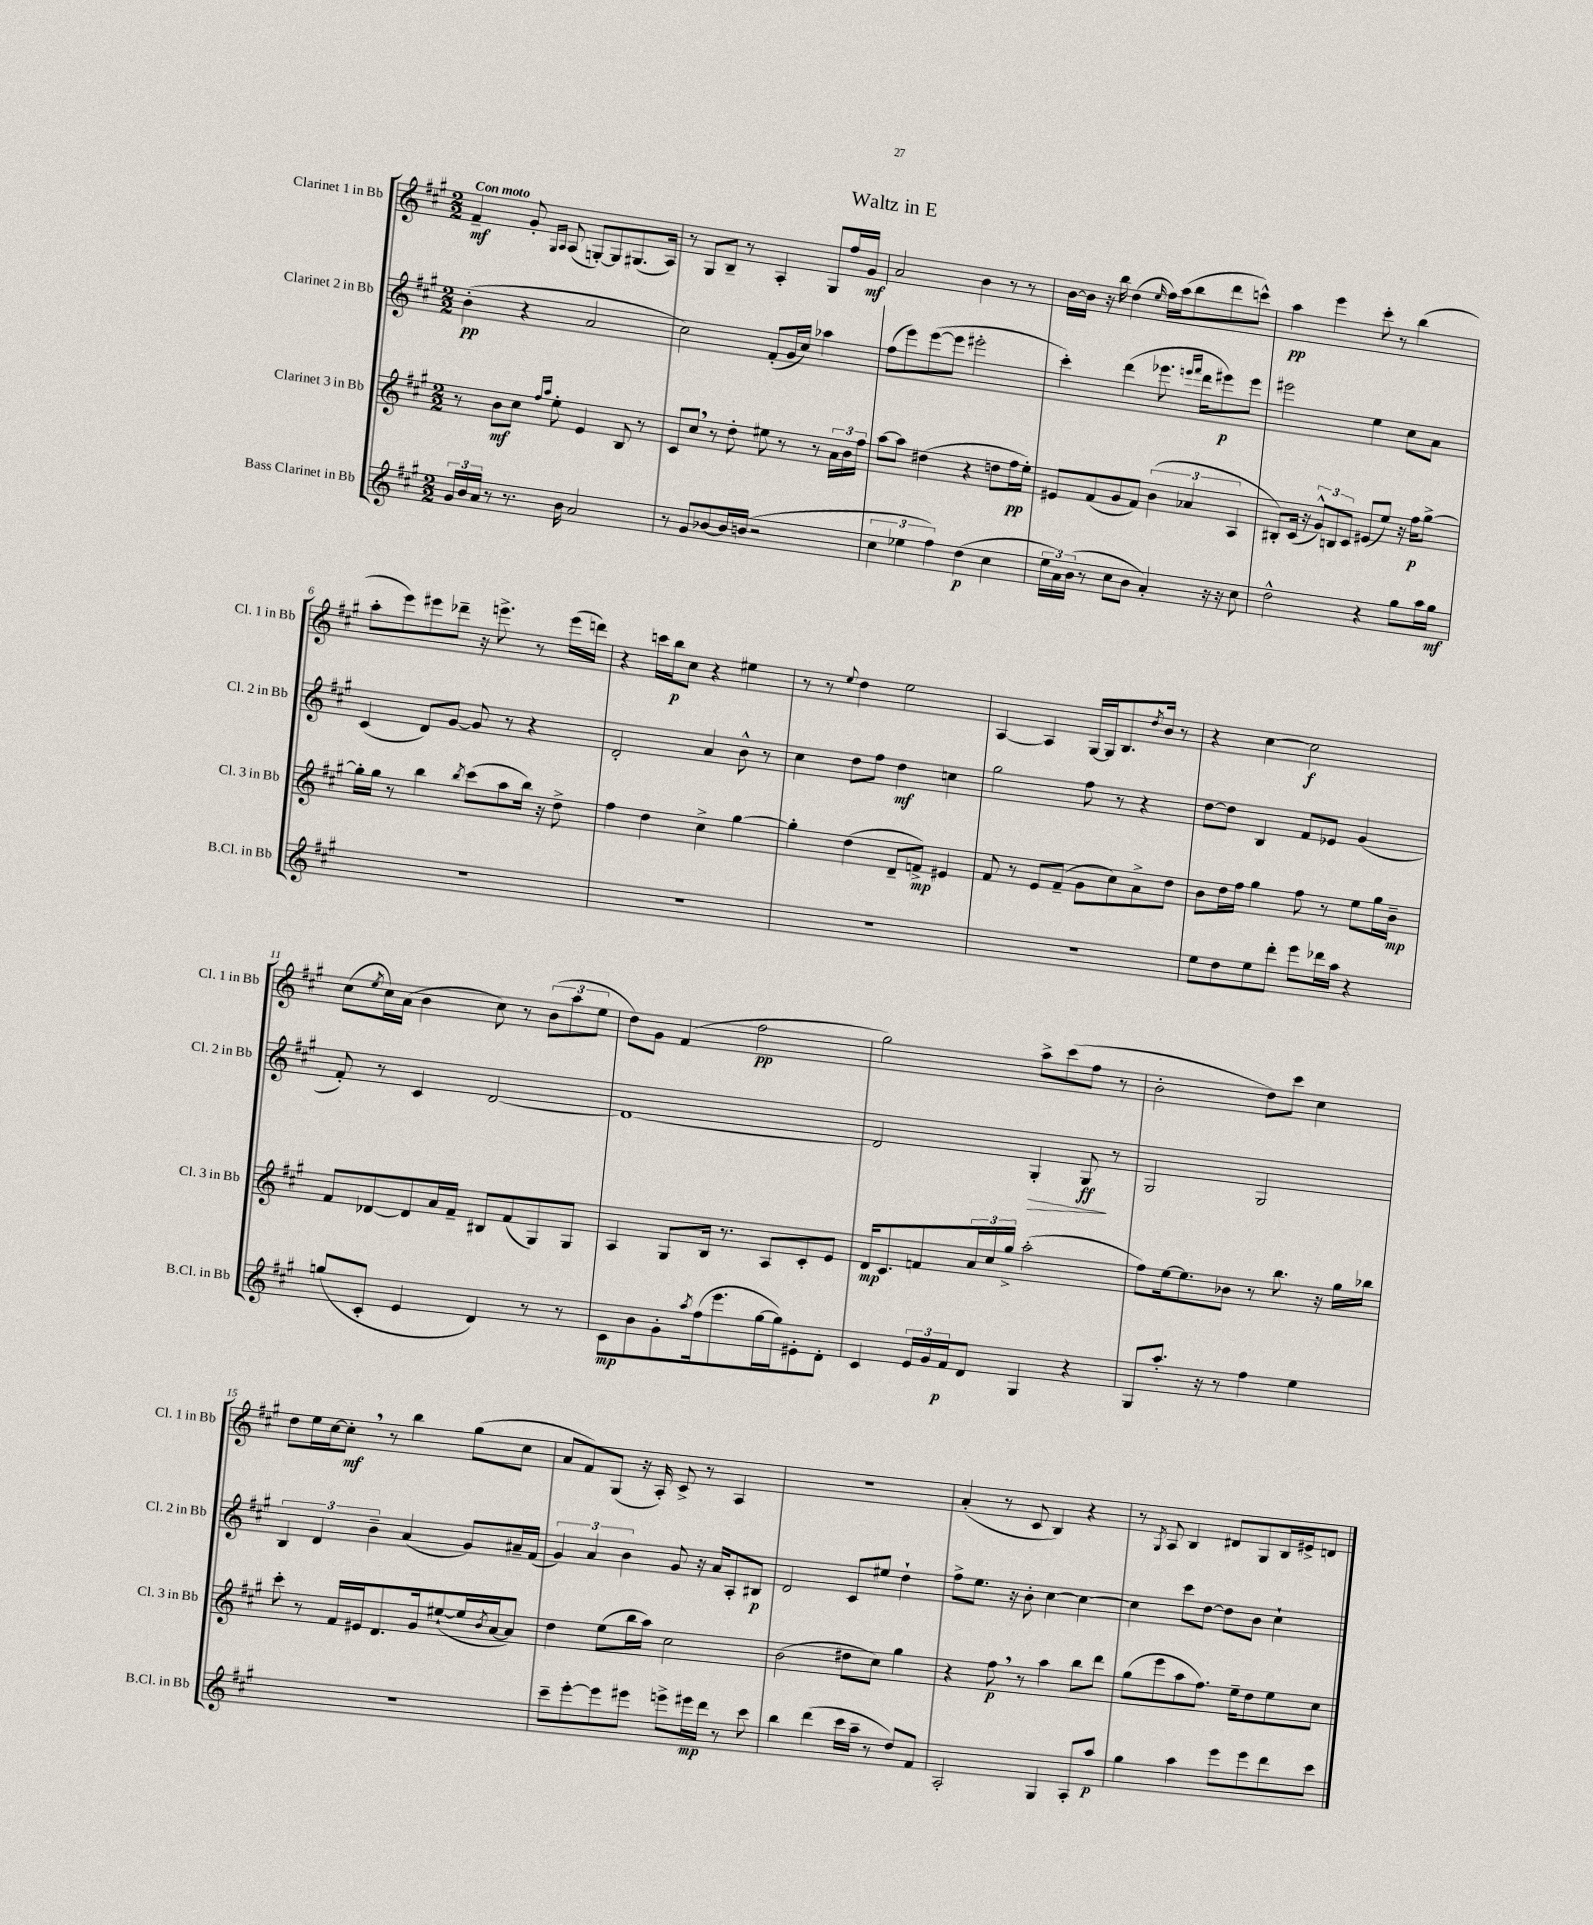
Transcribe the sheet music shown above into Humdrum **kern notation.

**kern	**kern	**kern	**kern
*staff4	*staff3	*staff2	*staff1
*clefG2	*clefG2	*clefG2	*clefG2
*k[f#c#g#]	*k[f#c#g#]	*k[f#c#g#]	*k[f#c#g#]
*M2/2	*M2/2	*M2/2	*M2/2
24g#	8r	(4b'	4f#~
24b	.	.	.
24a	.	.	.
8r	8b	.	.
8.r	8cc#	4r	8g#'
.	16qqff#	.	16qqG#
.	16qqaa	.	16qqA
.	8ee'	.	(8A
16b	.	.	.
2a	4e	2a	[8G')
.	.	.	8G]
.	8B	.	(8.G#
.	8r	.	.
.	.	.	16A)
=	=	=	=
8r	8c#	2cc#)	8r
8g#	8cc#	.	8G#
[8b-	8r	.	8B~
16b-]	8dd'	.	8r
(16b	.	.	.
2r	8ee#	(8f#'	4A'
.	8r	16g#	.
.	.	16cc#)	.
.	8r	4aa-	8G#
.	24a	.	16ff#
.	24b	.	.
.	.	.	16g#
.	24ff#	.	.
=	=	=	=
6cc#	[8aa	(8ff#	2a
.	8aa]	8eee)	.
6ee-	.	.	.
.	(4dd#	([8eee	.
6ff#)	.	.	.
.	.	8eee]	.
(4dd	4r	2eee#'	4b
4cc#	8dd	.	8r
.	16ff#	.	8r
.	16ee')	.	.
=	=	=	=
24ee	8e#	4ccc#')	[16b
24a)	.	.	.
.	.	.	16b]
(24b	.	.	.
8r	(8f#	.	16r
.	.	.	16bb
8cc#	8g#	(4ddd	(4dd
8b	8f#)	.	.
.	.	.	16qqee
4a')	(6b	8.eee-	16ff#)
.	.	.	(16aa
.	.	.	8bb
.	6a-	.	.
.	.	16qqeee	.
.	.	16qqfff#	.
.	.	16ddd	.
16r	.	8eee#)	8ddd
16r	.	.	.
.	6A	.	.
8cc#	.	8eee#	8ccc^^)
=	=	=	=
2dd^^	8B#')	2eee#	4aa
.	(16c#	.	.
.	16r	.	.
.	12g#^^)	.	4eee
.	12B	.	.
.	12c#	.	.
4r	(8e#	4ee	8ccc#'
.	8ee)	.	8r
8gg#	16r	8cc#	(4bb
.	16ff#	.	.
16aa	[8gg#^	8a	.
16gg#	.	.	.
=	=	=	=
1r	16gg#']	(4c#	8aa'
.	16gg#	.	.
.	8r	.	8eee)
.	4bb	8d)	8eee#
.	.	[8g#	8ddd-~
.	8qbb	.	.
.	(8ccc#	8g#]	16r
.	.	.	8.eee^
.	8aa	8r	.
.	16bb)	4r	8r
.	16r	.	.
.	8dd^	.	(16eee
.	.	.	16ddd)
=	=	=	=
1r	4ff#	2d'	4r
.	4dd	.	16ccc
.	.	.	16bb
.	.	.	8cc#
.	4cc#^	4a	4r
.	[4gg#	8b^^	4ee#
.	.	8r	.
=	=	=	=
1r	4gg#']	4cc#	8r
.	.	.	8r
.	.	.	8qqee
.	(4dd	8dd	4dd
.	.	8ff#	.
.	8d~	4dd	2ee
.	8f^)	.	.
.	4e#	4cc	.
=	=	=	=
1r	8f#	2gg#	[4A
.	8r	.	.
.	8e	.	4A]
.	(8f#~	.	.
.	8g#	8ff#	[16G#
.	.	.	16G#]
.	8cc#)	8r	8.B
.	8a^	4r	.
.	.	.	8qdd
.	.	.	16b
.	8dd	.	8r
=	=	=	=
8ee	8b	[8dd	4r
8dd	16dd	8dd]	.
.	16ff#	.	.
8ee	4gg#	4B	[4cc#
8ddd'	.	.	.
8eee	8ff#	8f#	2cc#]
16ddd-	8r	8e-	.
16aa	.	.	.
4r	8ee	(4g#	.
.	16gg#	.	.
.	16b~	.	.
=	=	=	=
(8gg	8f#	8f#')	(8cc#
.	.	.	8qee
8c#'	[8d-	8r	16cc#)
.	.	.	(16a
4e	8d-]	4c#	4b
.	16a	.	.
.	16f#~	.	.
4d)	8B#	[2d	8cc#)
.	(8f#	.	8r
8r	8G#)	.	(12b
.	.	.	12aa
8r	8G#	.	.
.	.	.	12ee
=	=	=	=
8c#	4A	1d_	8dd)
8b	.	.	8g#
8g#'	8G#	.	(4f#
8qaa	.	.	.
(16ff#	16B	.	.
8.eee	8.r	.	.
.	.	.	2ff#
[16gg#	8A	.	.
16gg#])	.	.	.
8e#'	8c#'	.	.
8d'	8e	.	.
=	=	=	=
4c#	16d	2d]	2gg#)
.	8.c#	.	.
24e	8f	.	.
24g#	.	.	.
24f#	.	.	.
8d	24a	.	.
.	24cc#	.	.
.	24gg#^	.	.
4G#	(2aa'	4G#'	8aa^
.	.	.	(8ccc#
4r	.	8G#	8ff#
.	.	8r	8r
=	=	=	=
8G#	8ff#)	2G#	2b'
8.aa'	[16ee	.	.
.	8.ee]	.	.
16r	.	.	.
8r	8b-	.	.
4ff#	8r	2G#	8dd)
.	8.bb	.	8ccc#
4ee	.	.	4cc#
.	16r	.	.
.	16gg#	.	.
.	16bb-	.	.
=	=	=	=
1r	8ccc#'	6B	8dd
.	8r	.	16ee
.	.	6d	.
.	.	.	[16cc#
.	16f#	.	8cc#']
.	16e#	.	.
.	.	6b~	.
.	8.d	.	8r
.	.	(4a	4bb
.	16g#	.	.
.	([8ee#`	.	.
.	16ee#]	8g#)	(8gg#
.	8qb	.	.
.	[16a	.	.
.	8a])	16a#~	8cc#
.	.	(16f#	.
=	=	=	=
8ccc#~	4dd	6g#)	8a
[8eee'	.	.	8f#)
.	.	6a	.
8eee]	(8ee	.	(8G#
.	.	6b	.
8eee#	16bb	.	16r
.	16aa)	.	16A')
8eee^	2cc#	8g#	8c#^
16eee#	.	16r	8r
16ddd	.	16a	.
8r	.	8A'	4A
8ccc#	.	8B#	.
=	=	=	=
4bb	(2b	2d	1r
(4ddd	.	.	.
16ccc#	8dd#	8c#	.
16aa~	.	.	.
8r	8cc#)	8ee#	.
8dd)	4gg#	4dd`	.
8f#	.	.	.
=	=	=	=
2A'	4r	8ff#^	(4a'
.	.	8.ee	.
.	8ff#	.	8r
.	.	16r	.
.	8r	8b'	8c#
4G#	4aa	[4cc#	4B)
8A'	8bb	4cc#_	4r
8aa	8ddd	.	.
=	=	=	=
4gg#	(8gg#	4cc#]	8r
.	.	.	8qG#
.	8eee	.	8A
4aa	8aa	8ccc#	4B
.	8.ff#)	[8dd	.
8eee	.	8dd]	8d#
.	16ee~	.	.
8eee	8dd	8b	8G#
8ddd	8ee	4cc#`	16B
.	.	.	16e#^
8ccc#	8cc#	.	8d
==	==	==	==
*-	*-	*-	*-
